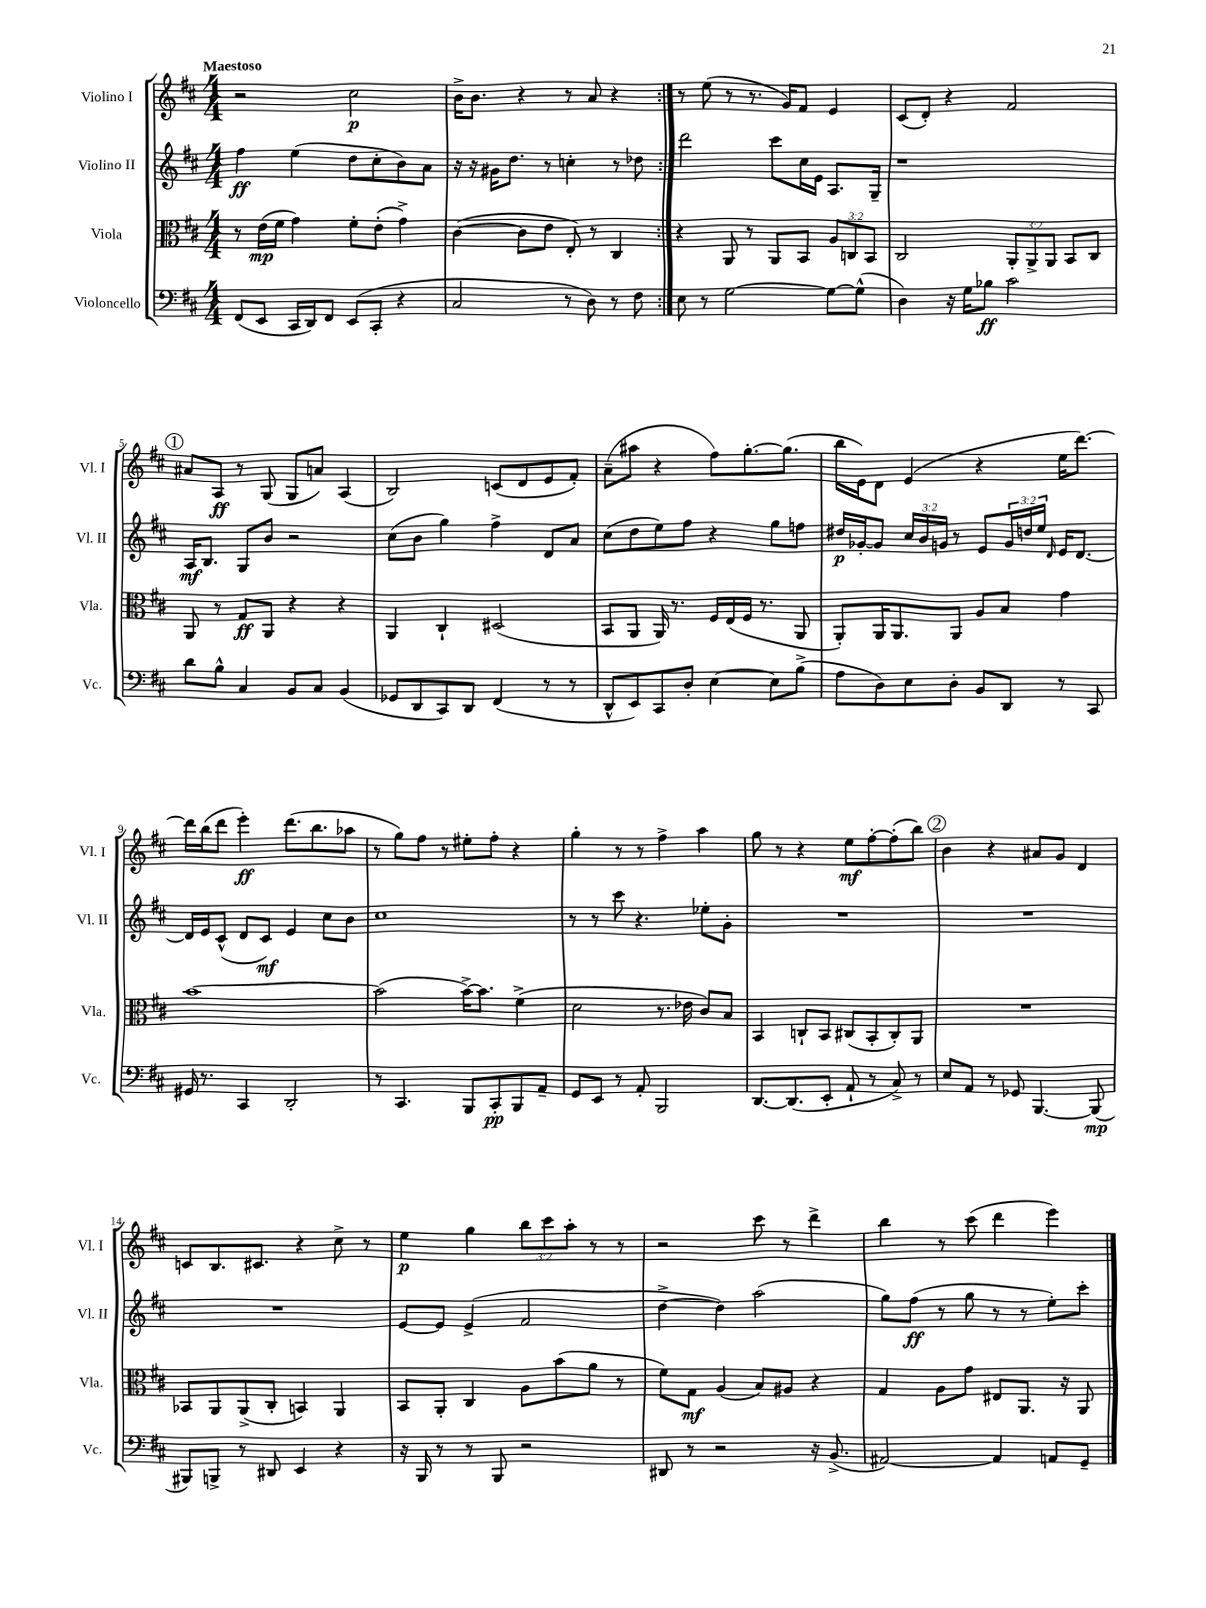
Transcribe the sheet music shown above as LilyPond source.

<<
\new StaffGroup <<
\new Staff = "s0" \with { instrumentName = "Violino I" shortInstrumentName = "Vl. I" } {
    \clef treble \key d \major \numericTimeSignature \time 4/4 \override Staff.TupletNumber.text = #tuplet-number::calc-fraction-text \tempo "Maestoso"
    \repeat volta 2 { r2 cis''2\p |
    b'16-> b'8. r4 r8 a'8 r4 | }
    r8 e''8( r8 r8. g'16) fis'8 e'4 |
    cis'8( d'8-.) r4 fis'2 |
    \mark \markup { \circle "1" } ais'8 a8\ff r8 g8( g8 a'8) a4( |
    b2) c'8( d'8 e'8 fis'8-.) |
    a'8--( ais''8 r4 fis''8) g''8.~-. g''8.( |
    b''16 e'16) d'8 e'4( r4 e''16 d'''8.~) |
    d'''16 b''16( d'''8 e'''4-.\ff) d'''8.( b''8. aes''8 |
    r8 g''8) fis''8 r8 eis''8-. fis''8-. r4 |
    g''4-. r8 r8 fis''4-> a''4 |
    g''8 r8 r4 e''8\mf fis''8~-. fis''8-.( b''8) |
    \mark \markup { \circle "2" } b'4 r4 ais'8 g'8 d'4 |
    c'8 b8. cis'8. r4 cis''8-> r8 |
    e''4\p g''4 \tuplet 3/2 { b''8 cis'''8 a''8-. } r8 r8 |
    r2 cis'''8 r8 d'''4-> |
    b''4 r8 cis'''8( d'''4 e'''4) \bar "|." |
}
\new Staff = "s1" \with { instrumentName = "Violino II" shortInstrumentName = "Vl. II" } {
    \clef treble \key d \major \numericTimeSignature \time 4/4 \override Staff.TupletNumber.text = #tuplet-number::calc-fraction-text
    \repeat volta 2 { fis''4\ff e''4( d''8 cis''8-. b'8) a'8 |
    r16 r16 gis'16 d''8. r8 c''4-. r8 des''8 | }
    d'''2 cis'''8 cis''16 e'16 a8. g16-- |
    r1 |
    \mark \markup { \circle "1" } a16\mf b8. g8 b'8 r2 |
    cis''8( b'8 g''4) fis''4-> d'8 a'8 |
    cis''8( d''8 e''8) fis''8 r4 g''8 f''8 |
    dis''16\p ges'16~-. ges'8 \tuplet 3/2 { cis''16 b'16 g'16 } r8 e'8 \tuplet 3/2 { g'16 d''16 e''16 } \grace { d'16 } e'16 d'8.~ |
    d'16 e'16 cis'8-^( d'8 cis'8\mf) e'4 cis''8 b'8 |
    cis''1 |
    r8 r8 cis'''8 r4. ees''8-. g'8-. |
    R1 |
    \mark \markup { \circle "2" } R1 |
    R1 |
    e'8~ e'8 e'4->( fis'2 |
    d''4~-> d''4) a''2( |
    g''8) fis''8\ff( r8 g''8 r8 r8 e''8-.) cis'''8-. \bar "|." |
}
\new Staff = "s2" \with { instrumentName = "Viola" shortInstrumentName = "Vla." } {
    \clef alto \key d \major \numericTimeSignature \time 4/4 \override Staff.TupletNumber.text = #tuplet-number::calc-fraction-text
    \repeat volta 2 { r8 e'16\mp( fis'16 g'4) fis'8-. e'8-.( g'4->) |
    cis'4~( cis'8 e'8 e8-.) r8 cis4 | }
    r4 a,8 r8 a,8 b,8 \tuplet 3/2 { a8 c8 b,8 } |
    cis2 \tuplet 3/2 { a,8-. a,8-> a,8 } b,8 cis8 |
    \mark \markup { \circle "1" } a,8 r8 g8\ff a,8 r4 r4 |
    a,4 cis4-! dis2( |
    b,8 a,8 a,16) r8. fis16 e16( fis16 r8. a,8 |
    a,8-.) a,16 a,8. a,8 a8 b8 g'4 |
    b'1~ |
    b'2( b'16~->) b'8. fis'4->( |
    d'2 r8. ees'16 cis'8) b8 |
    b,4 c8-! b,8 cis8( b,8-. cis8-.) a,8 |
    \mark \markup { \circle "2" } R1 |
    bes,8 a,8 a,8->( cis8-. b,4) a,4 |
    b,8 a,8-. cis4 a8 b'8( a'8 r8 |
    fis'8) g8\mf a4( b8) ais8 r4 |
    g4 a8 g'8 eis8 a,8. r16 a,8 \bar "|." |
}
\new Staff = "s3" \with { instrumentName = "Violoncello" shortInstrumentName = "Vc." } {
    \clef bass \key d \major \numericTimeSignature \time 4/4
    \repeat volta 2 { fis,8( e,8 cis,16 d,16) fis,8 e,8( cis,8-. r4 |
    cis2 r8 d8) r8 fis8 | }
    e8 r8 g2~ g8~ g8-^( |
    d4) r16 g16 bes8\ff cis'2 |
    \mark \markup { \circle "1" } d'8 b8-^ cis4 b,8 cis8 b,4( |
    ges,8 d,8 cis,8) d,8 fis,4( r8 r8 |
    d,8-^ e,8) cis,8 d8-. e4~ e8 b8->( |
    a8 d8) e8 d8-. b,8 d,8 r8 cis,8 |
    gis,16 r8. cis,4 d,2-. |
    r8 cis,4. b,,8 cis,8-.\pp b,,8 a,8-- |
    g,8 e,8 r8 a,8-. b,,2 |
    d,8.~ d,8.( e,8-. a,8-! r8 cis8->) r8 |
    \mark \markup { \circle "2" } e8 a,8 r8 ges,8 b,,4.~ b,,8\mp( |
    bis,,8) b,,8-> r8 dis,8 e,4 r4 |
    r16 b,,16 r8 r8 b,,8 r2 |
    dis,8 r8 r2 r16 b,8.->( |
    ais,2~) ais,4 a,8 g,8-- \bar "|." |
}
>>
>>
